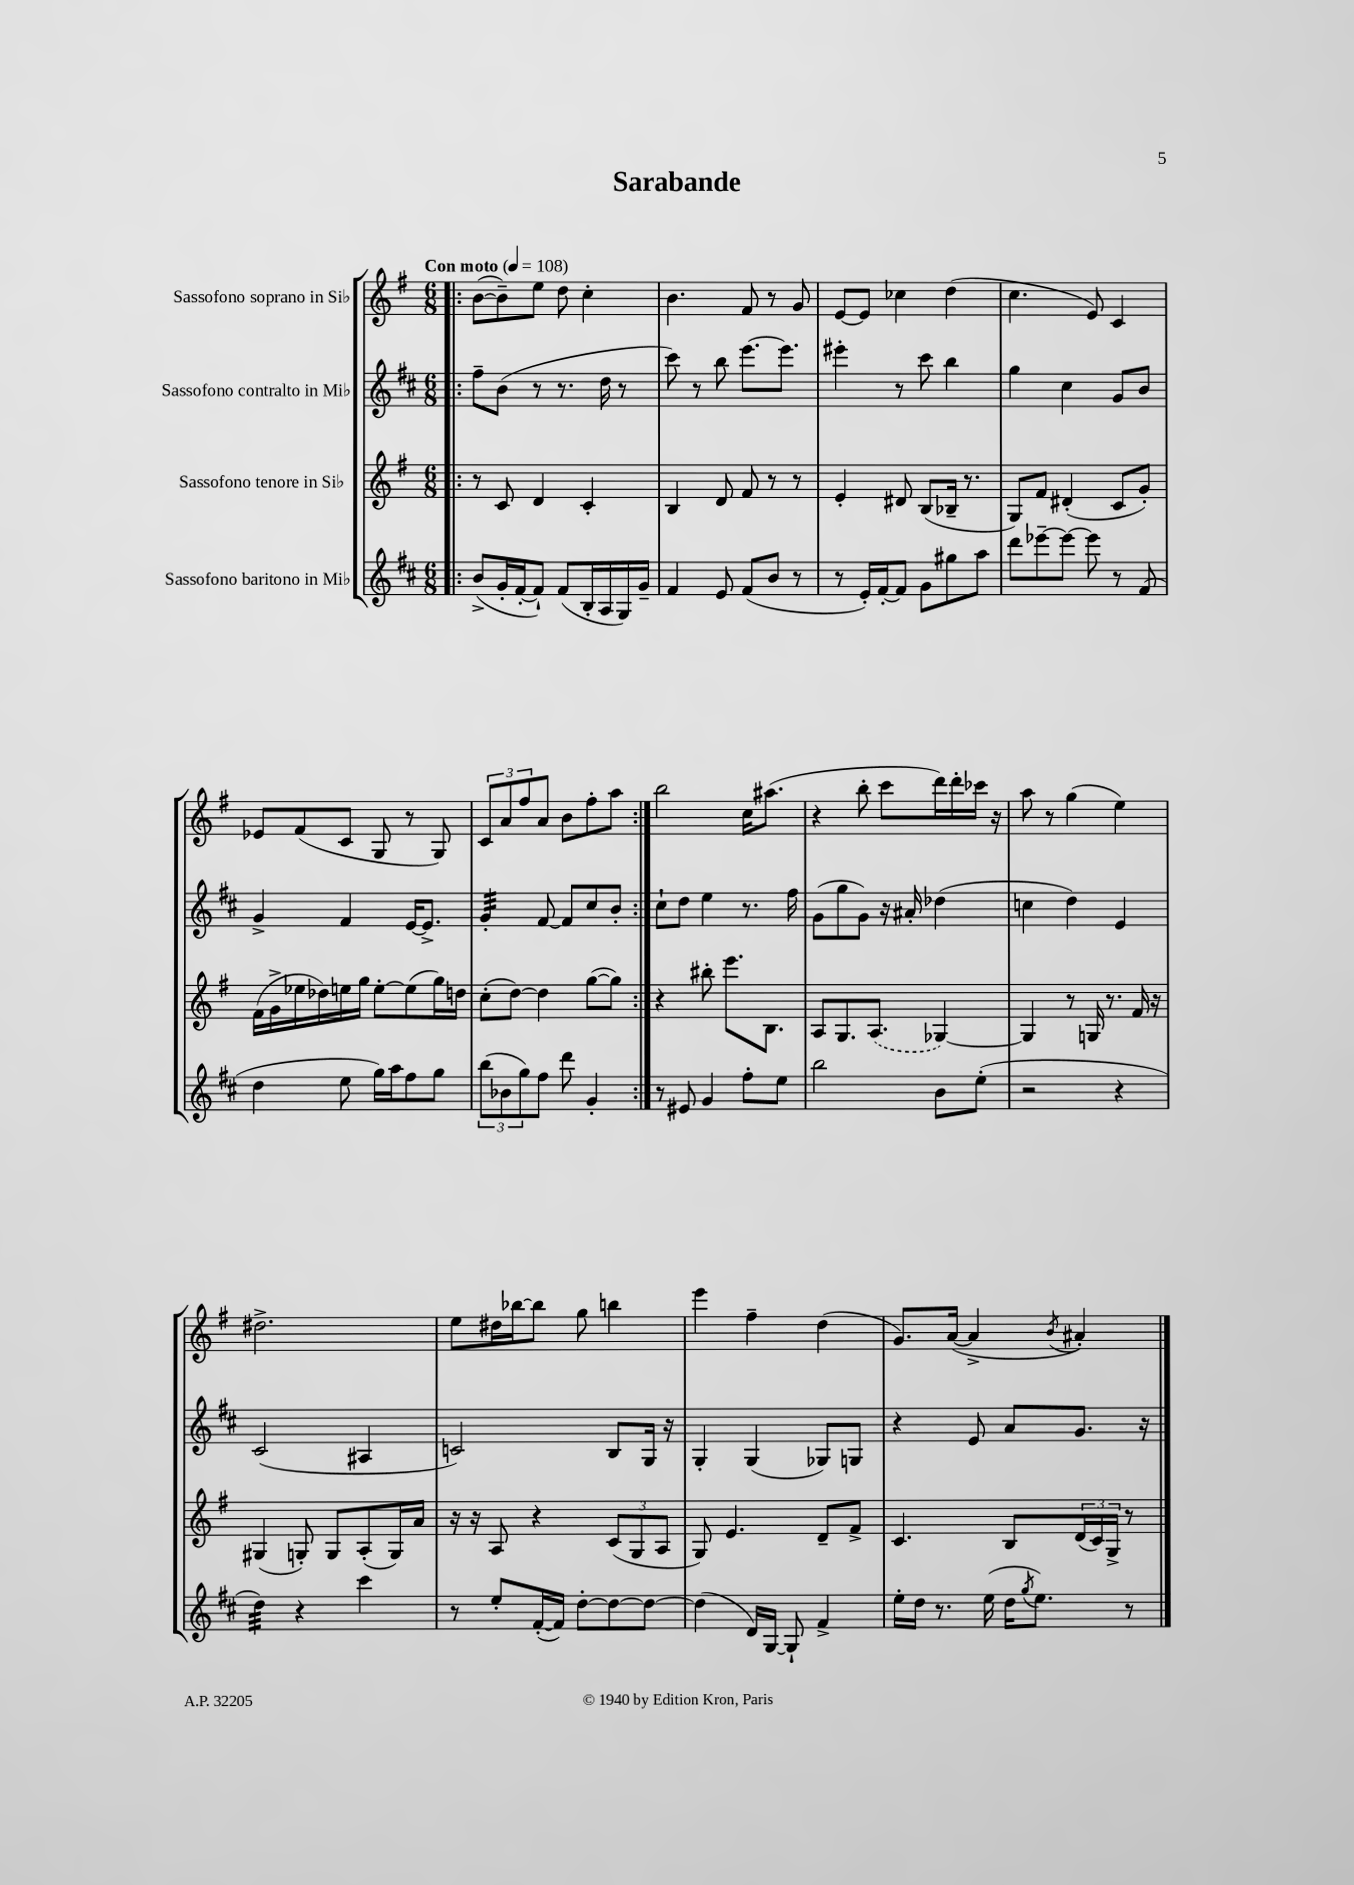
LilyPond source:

\header { title = "Sarabande" }
<<
\new StaffGroup <<
\new Staff = "s0" \with { instrumentName = "Sassofono soprano in Sib" } {
    \clef treble \key g \major \numericTimeSignature \time 6/8 \tempo "Con moto" 4 = 108
    \repeat volta 2 { \bar ".|:" b'8~( b'8--) e''8 d''8 c''4-. |
    b'4. fis'8 r8 g'8 |
    e'8~ e'8 ces''4 d''4( |
    c''4. e'8) c'4 |
    ees'8 fis'8( c'8 g8 r8 g8) |
    \tuplet 3/2 { c'8 a'8 fis''8 } a'8 b'8 fis''8-. a''8 | }
    b''2 c''16 ais''8.( |
    r4 b''8-. c'''8 d'''16) d'''16-. ces'''16 r16 |
    a''8 r8 g''4( e''4) |
    dis''2.-> |
    e''8 dis''16 bes''16~ bes''8 g''8 b''4 |
    e'''4 fis''4-- d''4( |
    g'8.) a'16~( a'4-> \acciaccatura { b'8 } ais'4-.) \bar "|." |
}
\new Staff = "s1" \with { instrumentName = "Sassofono contralto in Mib" } {
    \clef treble \key d \major \numericTimeSignature \time 6/8
    \repeat volta 2 { \bar ".|:" fis''8-- b'8( r8 r8. d''16 r8 |
    cis'''8) r8 b''8 e'''8.~ e'''8. |
    eis'''4-. r8 cis'''8 b''4 |
    g''4 cis''4 g'8 b'8 |
    g'4-> fis'4 e'16~ e'8.-> |
    g'4:32-. fis'8~ fis'8 cis''8 b'8-. | }
    cis''8-! d''8 e''4 r8. fis''16 |
    g'8( g''8 g'8) r16 ais'16-. des''4( |
    c''4 d''4) e'4 |
    cis'2( ais4 |
    c'2) b8 g16 r16 |
    g4-. g4( ges8) g8 |
    r4 e'8 a'8 g'8. r16 \bar "|." |
}
\new Staff = "s2" \with { instrumentName = "Sassofono tenore in Sib" } {
    \clef treble \key g \major \numericTimeSignature \time 6/8
    \repeat volta 2 { \bar ".|:" r8 c'8 d'4 c'4-. |
    b4 d'8 fis'8 r8 r8 |
    e'4-. dis'8 b8( bes16-- r8. |
    g8) fis'8 dis'4-.( c'8 g'8-.) |
    fis'16( g'16-> ees''16 des''16) e''16 g''16 e''8~-. e''8( g''16) d''16 |
    c''8-.( d''8~) d''4 g''8~( g''8) | }
    r4 bis''8-. e'''8. b8. |
    a8 g8. \once \slurDashed a8.( ges4~) |
    ges4 r8 g16 r8. fis'16 r16 |
    gis4( g8-.) g8 a8-.( g16) a'16 |
    r16 r16 a8 r4 \tuplet 3/2 { c'8( g8 a8 } |
    g8) e'4. d'8-- fis'8-> |
    c'4. b8 \tuplet 3/2 { d'16( c'16) g16-> } r8 \bar "|." |
}
\new Staff = "s3" \with { instrumentName = "Sassofono baritono in Mib" } {
    \clef treble \key d \major \numericTimeSignature \time 6/8
    \repeat volta 2 { \bar ".|:" b'8->( g'16-. fis'16~-. fis'8-!) fis'8( b16-. a16 g16) g'16-- |
    fis'4 e'8 fis'8( b'8 r8 |
    r8 e'16-.) fis'16~-. fis'8 g'8 gis''8 a''8 |
    d'''8 ees'''8~-- ees'''8~ ees'''8 r8 fis'8( |
    d''4 e''8 g''16) a''16 fis''8 g''8 |
    \tuplet 3/2 { b''8( bes'8 g''8) } fis''8 d'''8 g'4-. | }
    r8 eis'8 g'4 fis''8-. e''8 |
    b''2 b'8 e''8-.( |
    r2 r4 |
    d''4:32) r4 cis'''4 |
    r8 e''8-. fis'16~-.( fis'16) d''8~-. d''8~ d''8~ |
    d''4( d'16) g16~ g8-! fis'4-> |
    e''16-. d''16 r8. e''16( d''16 \acciaccatura { g''8 } e''8.) r8 \bar "|." |
}
>>
>>
\layout { \context { \Score \remove "Bar_number_engraver" } }
